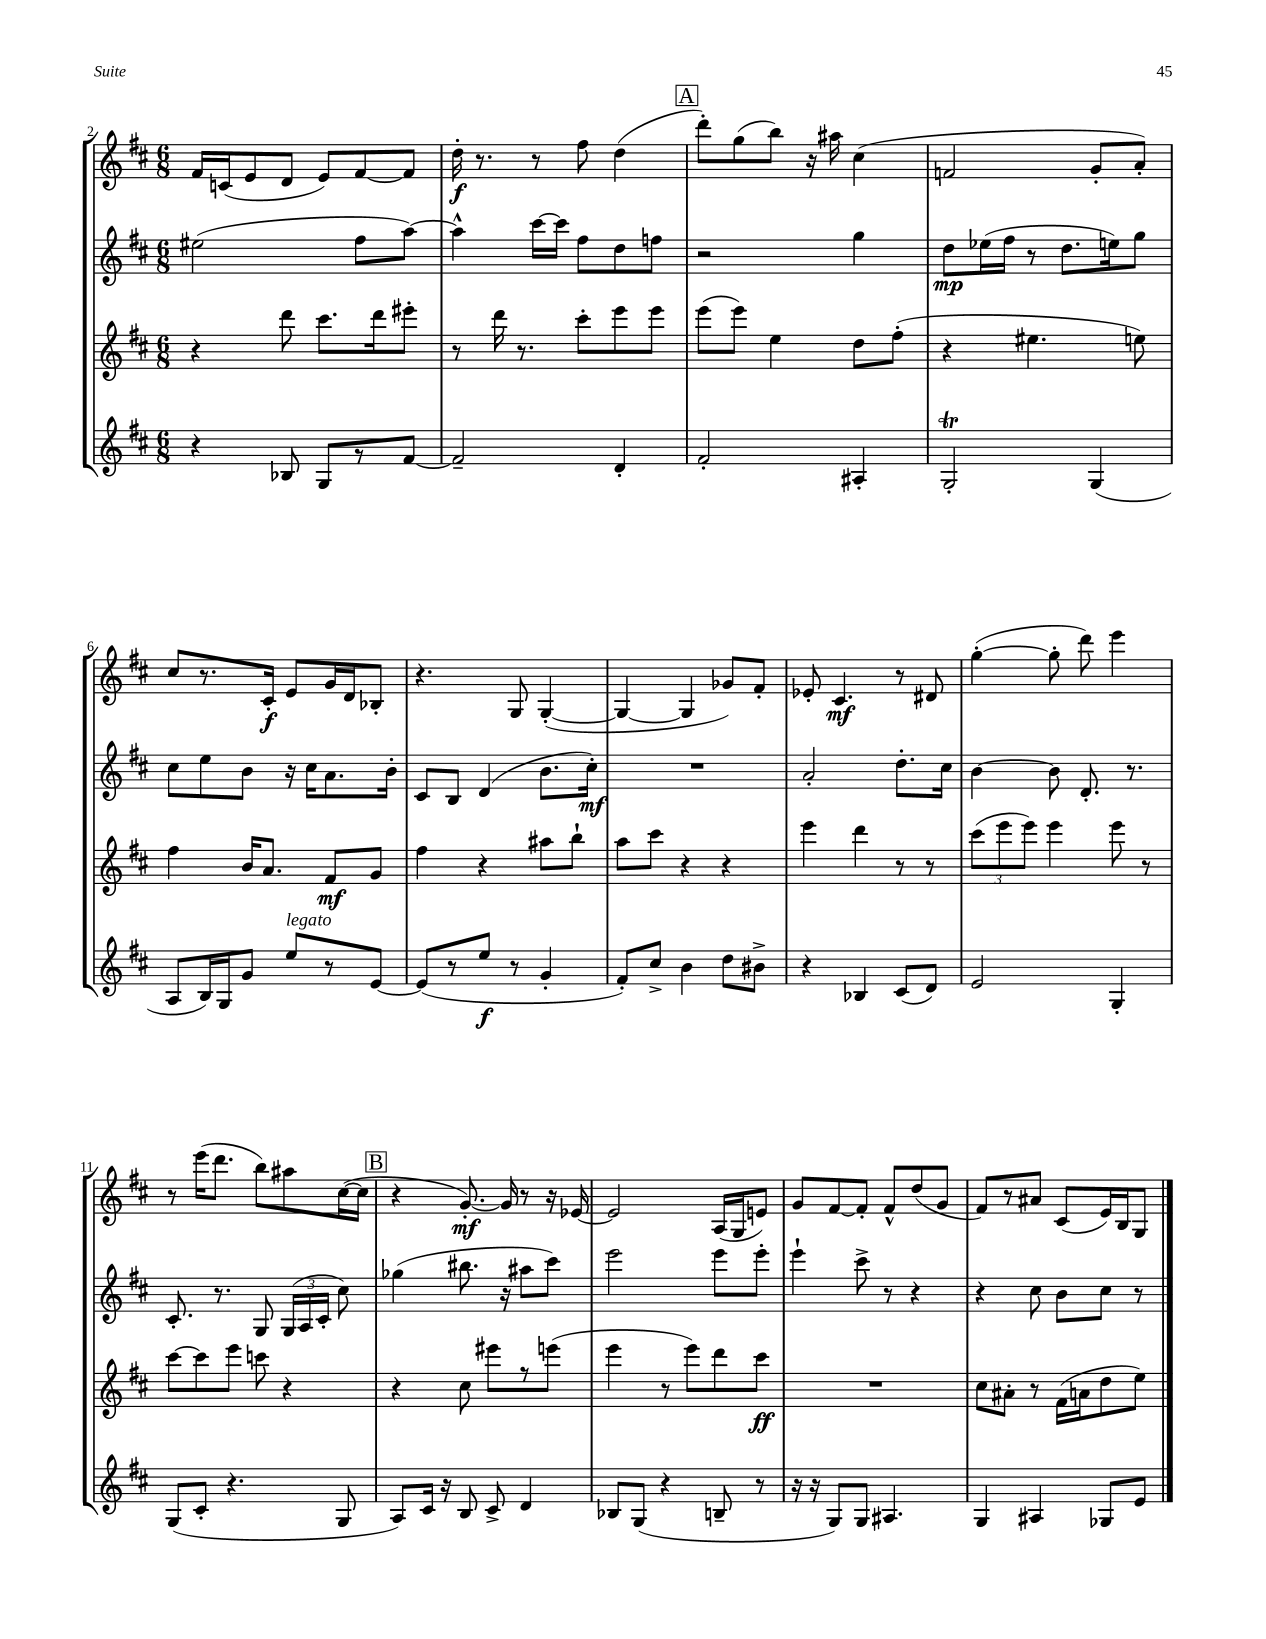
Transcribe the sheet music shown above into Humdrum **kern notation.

**kern	**dynam	**kern	**dynam	**kern	**dynam	**kern	**dynam
*part4	*part4	*part3	*part3	*part2	*part2	*part1	*part1
*staff4	*staff4	*staff3	*staff3	*staff2	*staff2	*staff1	*staff1
*clefG2	*	*clefG2	*	*clefG2	*	*clefG2	*
*k[f#c#]	*	*k[f#c#]	*	*k[f#c#]	*	*k[f#c#]	*
*M6/8	*	*M6/8	*	*M6/8	*	*M6/8	*
=2	=2	=2	=2	=2	=2	=2	=2
4r	.	4r	.	(2ee#X\	.	16f#/LL	.
.	.	.	.	.	.	(16cn/J	.
.	.	.	.	.	.	8e/	.
8B-X/	.	8ddd\	.	.	.	8d/J	.
8G/L	.	8.ccc#\L	.	.	.	8e/L)	.
8r	.	.	.	8ff#\L	.	[8f#/	.
.	.	16ddd\k	.	.	.	.	.
[8f#/J	.	8eee#X'\J	.	[8aa\J)	.	8f#/J]	.
=3	=3	=3	=3	=3	=3	=3	=3
2f#~/]	.	8r	.	4aa^^\]	.	16dd'\	f
.	.	.	.	.	.	8.r	.
.	.	16ddd\	.	.	.	.	.
.	.	8.r	.	.	.	.	.
.	.	.	.	[16ccc#\LL	.	8r	.
.	.	.	.	16ccc#\JJ]	.	.	.
.	.	8ccc#'\L	.	8ff#\L	.	8ff#\	.
4d'/	.	8eee\	.	8dd\	.	(4dd\	.
.	.	8eee\J	.	8ffn\J	.	.	.
!!LO:REH:place=s1:t=A
=4	=4	=4	=4	=4	=4	=4	=4
2f#'/	.	(8eee\L	.	2r	.	8ddd'\L)	.
.	.	8eee\J)	.	.	.	(8gg\	.
.	.	4ee\	.	.	.	8bb\J)	.
.	.	.	.	.	.	16r	.
.	.	.	.	.	.	16aa#X\	.
4A#X'/	.	8dd\L	.	4gg\	.	(4cc#\	.
.	.	(8ff#'\J	.	.	.	.	.
=5	=5	=5	=5	=5	=5	=5	=5
2GT'/	.	4r	.	8dd\L	mp	2fn/	.
.	.	.	.	(16ee-X\L	.	.	.
.	.	.	.	16ff#\JJ	.	.	.
.	.	4.ee#X\	.	8r	.	.	.
.	.	.	.	8.dd\L	.	.	.
(4G/	.	.	.	.	.	8g'/L	.
.	.	.	.	16een\k)	.	.	.
.	.	8een\)	.	8gg\J	.	8a'/J)	.
!!LO:LB:g=z
=6	=6	=6	=6	=6	=6	=6	=6
8A/L	.	4ff#\	.	8cc#\L	.	8cc#/L	.
16B/L)	.	.	.	8ee\	.	8.r	.
16G/J	.	.	.	.	.	.	.
8g/J	.	16b/KL	.	8b\J	.	.	.
.	.	8.a/J	.	.	.	16c#'/Jk	f
!LO:TX:a:i:t=legato	!	!	!	!	!	!	!
8ee/L	.	.	.	16r	.	8e/L	.
.	.	.	.	16cc#\KL	.	.	.
8r	.	8f#/L	mf	8.a\	.	16g/L	.
.	.	.	.	.	.	16d/J	.
[8e/J	.	8g/J	.	.	.	8B-X'/J	.
.	.	.	.	16b'\Jk	.	.	.
=7	=7	=7	=7	=7	=7	=7	=7
(8e/L]	.	4ff#\	.	8c#/L	.	4.r	.
8r	.	.	.	8B/J	.	.	.
8ee/J	f	4r	.	(4d/	.	.	.
8r	.	.	.	.	.	8G/	.
4g'/	.	8aa#X\L	.	8.b\L	.	([4G'/	.
.	.	8bb`\J	.	.	.	.	.
.	.	.	.	16cc#'\Jk)	mf	.	.
=8	=8	=8	=8	=8	=8	=8	=8
8f#'/L)	.	8aa\L	.	2.r	.	4G/_	.
8cc#^/J	.	8ccc#\J	.	.	.	.	.
4b\	.	4r	.	.	.	4G/]	.
8dd\L	.	4r	.	.	.	8g-X/L)	.
8b#X^\J	.	.	.	.	.	8f#'/J	.
=9	=9	=9	=9	=9	=9	=9	=9
4r	.	4eee\	.	2a'/	.	8e-X'/	.
.	.	.	.	.	.	4.c#/	mf
4B-X/	.	4ddd\	.	.	.	.	.
(8c#/L	.	8r	.	8.dd'\L	.	8r	.
8d/J)	.	8r	.	.	.	8d#X/	.
.	.	.	.	16cc#\Jk	.	.	.
=10	=10	=10	=10	=10	=10	=10	=10
2e/	.	(12ccc#\L	.	[4b\	.	([4gg'\	.
.	.	12eee\	.	.	.	.	.
.	.	12eee\J)	.	.	.	.	.
.	.	4eee\	.	8b\]	.	8gg'\]	.
.	.	.	.	8.d'/	.	8ddd\)	.
4G'/	.	8eee\	.	.	.	4eee\	.
.	.	.	.	8.r	.	.	.
.	.	8r	.	.	.	.	.
!!LO:LB:g=z
=11	=11	=11	=11	=11	=11	=11	=11
(8G/L	.	[8ccc#\L	.	8.c#'/	.	8r	.
8c#'/J	.	8ccc#\]	.	.	.	(16eee\KL	.
.	.	.	.	8.r	.	8.ddd\J	.
4.r	.	8eee\J	.	.	.	.	.
.	.	8cccn\	.	8G/	.	8bb\L)	.
.	.	4r	.	(24G/LL	.	8aa#X\	.
.	.	.	.	24A/	.	.	.
.	.	.	.	24c#'/JJ	.	.	.
8G/	.	.	.	8cc#\)	.	([16cc#\L	.
.	.	.	.	.	.	16cc#\JJ]	.
!!LO:REH:place=s1:t=B
=12	=12	=12	=12	=12	=12	=12	=12
8A/L)	.	4r	.	(4gg-X\	.	4r	.
16c#/Jk	.	.	.	.	.	.	.
16r	.	.	.	.	.	.	.
8B/	.	8cc#\	.	8.bb#X\	.	[8.g'/)	mf
8c#^/	.	8eee#X\L	.	.	.	.	.
.	.	.	.	16r	.	16g/]	.
4d/	.	8r	.	8aa#X\L	.	8r	.
.	.	(8eeen\J	.	8ccc#\J)	.	16r	.
.	.	.	.	.	.	[16e-X/	.
=13	=13	=13	=13	=13	=13	=13	=13
8B-X/L	.	4eee\	.	2eee\	.	2e-/]	.
(8G/J	.	.	.	.	.	.	.
4r	.	8r	.	.	.	.	.
.	.	8eee\L)	.	.	.	.	.
8Bn~/	.	8ddd\	.	8eee\L	.	(16A/LL	.
.	.	.	.	.	.	16G/J	.
8r	.	8ccc#\J	ff	8eee'\J	.	8en/J)	.
=14	=14	=14	=14	=14	=14	=14	=14
16r	.	2.r	.	4eee`\	.	8g/L	.
16r	.	.	.	.	.	.	.
8G/L)	.	.	.	.	.	[8f#/	.
8G/J	.	.	.	8ccc#^\	.	8f#'/J]	.
4.A#X/	.	.	.	8r	.	8f#^^/L	.
.	.	.	.	4r	.	(8dd/	.
.	.	.	.	.	.	8g/J	.
=15	=15	=15	=15	=15	=15	=15	=15
4G/	.	8cc#\L	.	4r	.	8f#/L)	.
.	.	8a#X'\J	.	.	.	8r	.
4A#X/	.	8r	.	8cc#\	.	8a#X/J	.
.	.	(16f#\LL	.	8b\L	.	(8c#/L	.
.	.	16an\J	.	.	.	.	.
8G-X/L	.	8dd\	.	8cc#\J	.	16e/L)	.
.	.	.	.	.	.	16B/J	.
8e/J	.	8ee\J)	.	8r	.	8G/J	.
==	==	==	==	==	==	==	==
*-	*-	*-	*-	*-	*-	*-	*-
